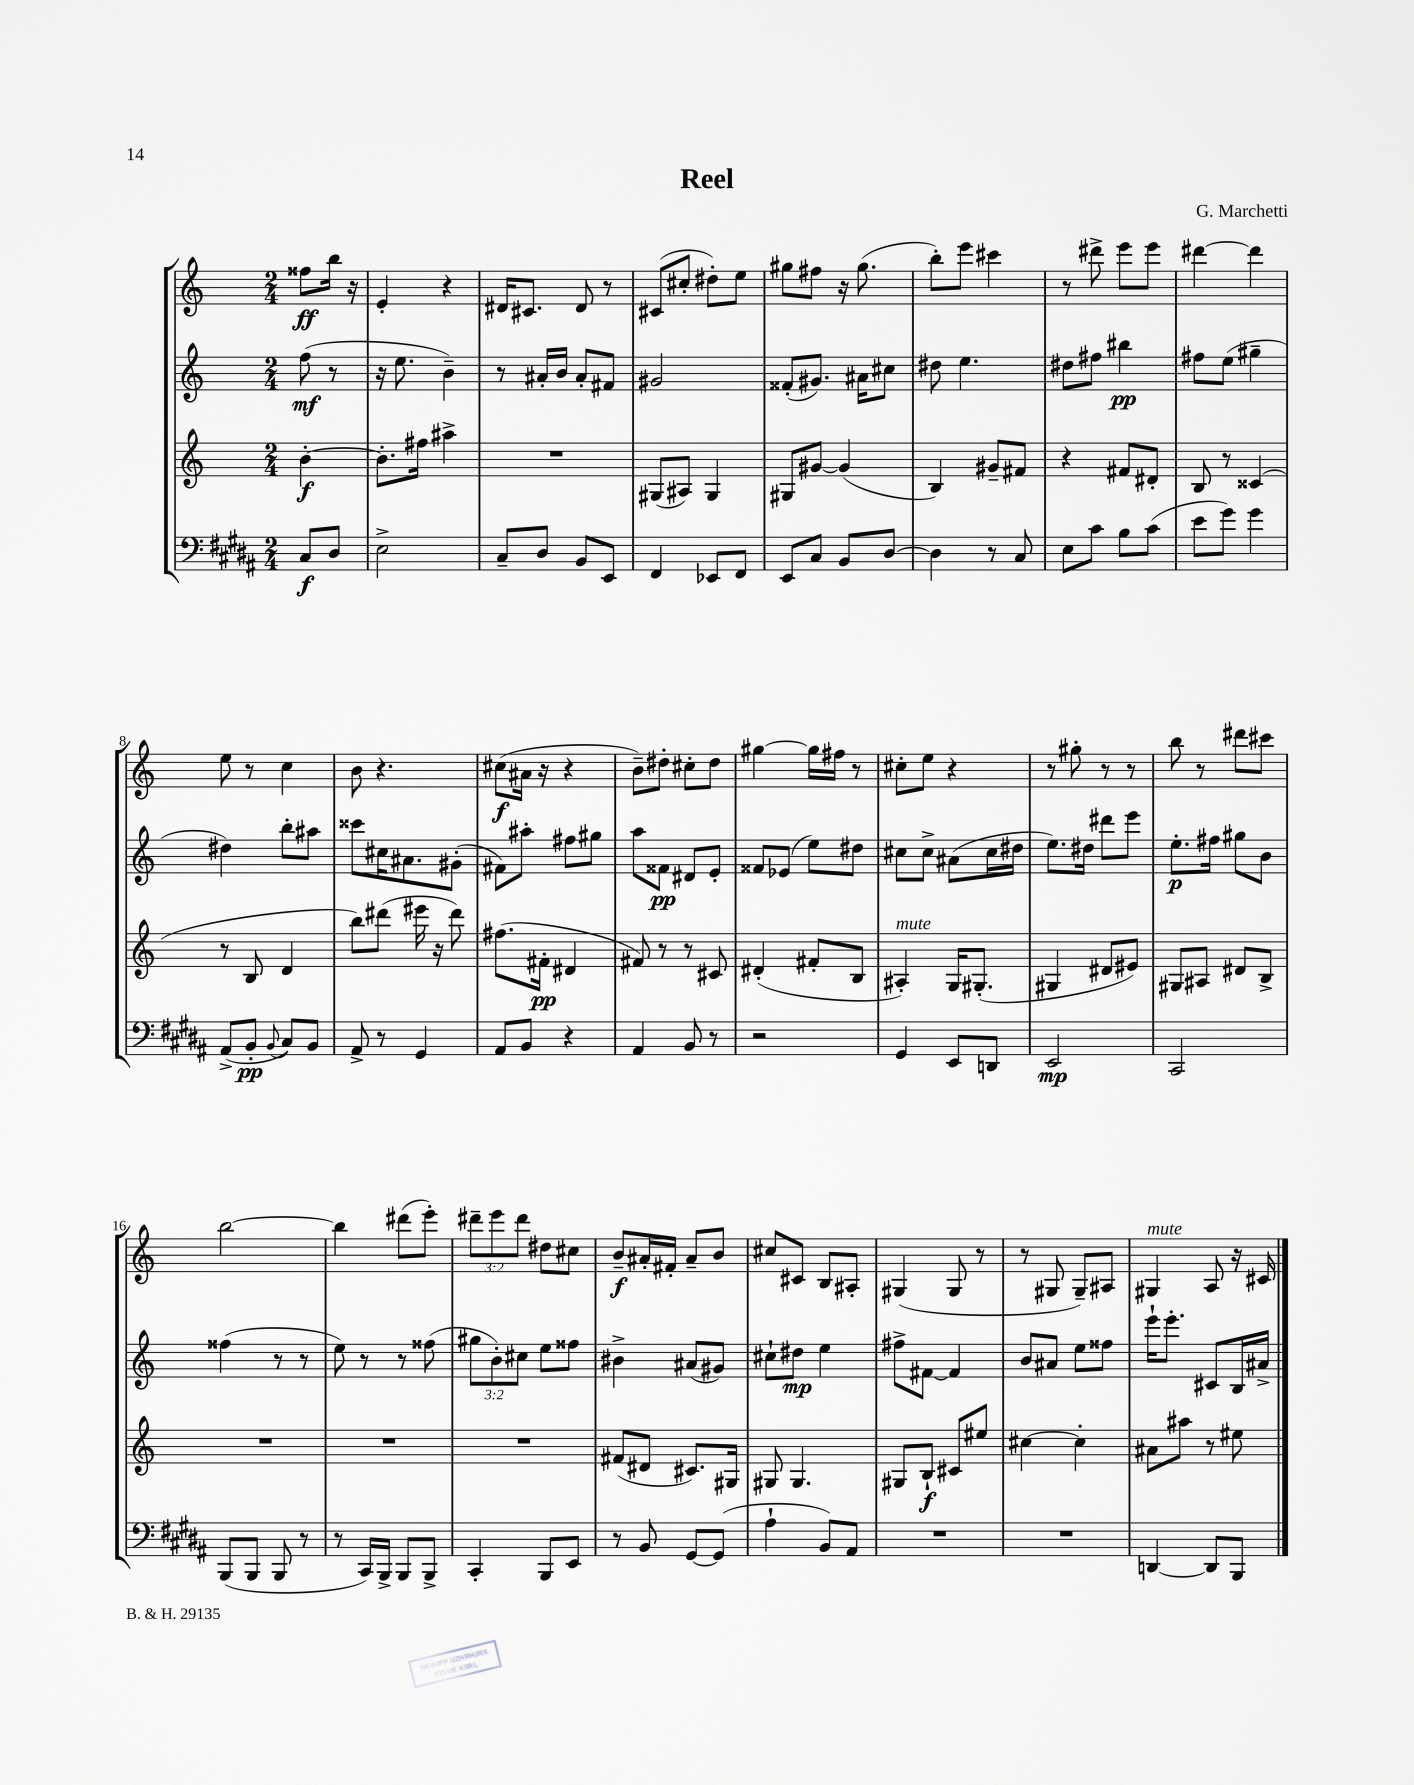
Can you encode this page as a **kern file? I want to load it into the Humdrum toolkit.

**kern	**dynam	**kern	**dynam	**kern	**dynam	**kern	**dynam
*part4	*part4	*part3	*part3	*part2	*part2	*part1	*part1
*staff4	*staff4	*staff3	*staff3	*staff2	*staff2	*staff1	*staff1
*clefF4	*	*clefG2	*	*clefG2	*	*clefG2	*
*k[f#c#g#d#a#]	*	*k[]	*	*k[]	*	*k[]	*
*M2/4	*	*M2/4	*	*M2/4	*	*M2/4	*
=	=	=	=	=	=	=	=
8C#/L	f	[4b'\	f	(8ff\	mf	8ff##X\L	ff
8D#/J	.	.	.	8r	.	16bb\Jk	.
.	.	.	.	.	.	16r	.
=1	=1	=1	=1	=1	=1	=1	=1
2E^\	.	8.b'\L]	.	16r	.	4e'/	.
.	.	.	.	8.ee\	.	.	.
.	.	16ff#X\Jk	.	.	.	.	.
.	.	4aa#X^\	.	4b~\)	.	4r	.
=2	=2	=2	=2	=2	=2	=2	=2
8C#~/L	.	2r	.	8r	.	16d#X/KL	.
.	.	.	.	.	.	8.c#X/J	.
8D#/J	.	.	.	16a#X'/LL	.	.	.
.	.	.	.	16b/JJ	.	.	.
8BB/L	.	.	.	8a#'/L	.	8d#/	.
8EE/J	.	.	.	8f#X/J	.	8r	.
=3	=3	=3	=3	=3	=3	=3	=3
4FF#/	.	(8G#X/L	.	2g#X/	.	(8c#X/L	.
.	.	8A#X/J)	.	.	.	8cc#X'/J	.
8EE-X/L	.	4G#/	.	.	.	8dd#X'\L)	.
8FF#/J	.	.	.	.	.	8ee\J	.
=4	=4	=4	=4	=4	=4	=4	=4
8EE/L	.	8G#X/L	.	(8f##X'/L	.	8gg#X\L	.
8C#/J	.	[8g#X/J	.	8.g#X/J)	.	8ff#X\J	.
8BB/L	.	(4g#/]	.	.	.	16r	.
.	.	.	.	16a#X\KL	.	(8.gg#\	.
[8D#/J	.	.	.	8cc#X\J	.	.	.
=5	=5	=5	=5	=5	=5	=5	=5
4D#\]	.	4B/)	.	8dd#X\	.	8bb'\L)	.
.	.	.	.	4.ee\	.	8eee\J	.
8r	.	8g#X~/L	.	.	.	4ccc#X\	.
8C#/	.	8f#X/J	.	.	.	.	.
=6	=6	=6	=6	=6	=6	=6	=6
8E\L	.	4r	.	8dd#X\L	.	8r	.
8c#\J	.	.	.	8ff#X\J	.	8ddd#X^\	.
8B\L	.	8f#X/L	.	4bb#X\	pp	8eee\L	.
(8c#\J	.	8d#X'/J	.	.	.	8eee\J	.
=7	=7	=7	=7	=7	=7	=7	=7
8e\L	.	8B/	.	8ff#X\L	.	[4ddd#X\	.
8g#\J)	.	8r	.	(8ee\J	.	.	.
4g#\	.	(4c##X/	.	4gg#X~\	.	4ddd#\]	.
!!LO:LB:g=z
=8	=8	=8	=8	=8	=8	=8	=8
(8AA#^/L	.	8r	.	4dd#X\)	.	8ee\	.
8BB'/J	pp	8B/	.	.	.	8r	.
8qqBB/	.	.	.	.	.	.	.
8C#/L)	.	4d/	.	8bb'\L	.	4cc\	.
8BB/J	.	.	.	8aa#X\J	.	.	.
=9	=9	=9	=9	=9	=9	=9	=9
8AA#^/	.	8bb\L)	.	8ccc##X\L	.	8b\	.
8r	.	(8ddd#X\J	.	16cc#X\K	.	4.r	.
.	.	.	.	8.a#X\	.	.	.
4GG#/	.	16eee#X\	.	.	.	.	.
.	.	16r	.	.	.	.	.
.	.	8ddd#\)	.	(8g#X'\J	.	.	.
=10	=10	=10	=10	=10	=10	=10	=10
8AA#/L	.	(8.ff#X\L	.	8f#X\L)	.	(8cc#X\L	f
8BB/J	.	.	.	8aa#X'\J	.	16a#X\Jk	.
.	.	16f#X'\Jk	pp	.	.	16r	.
4r	.	4d#X/	.	8ff#X\L	.	4r	.
.	.	.	.	8gg#X\J	.	.	.
=11	=11	=11	=11	=11	=11	=11	=11
4AA#/	.	8f#X/)	.	8aa\L	.	8b~\L)	.
.	.	8r	.	8f##X\J	pp	8dd#X'\J	.
8BB/	.	8r	.	8d#X/L	.	8cc#X'\L	.
8r	.	8c#X/	.	8e'/J	.	8dd#\J	.
=12	=12	=12	=12	=12	=12	=12	=12
2r	.	(4d#X'/	.	8f##X/L	.	[4gg#X\	.
.	.	.	.	(8e-X/J	.	.	.
.	.	8f#X'/L	.	8ee\L)	.	16gg#\LL]	.
.	.	.	.	.	.	16ff#X\JJ	.
.	.	8B/J	.	8dd#X\J	.	8r	.
=13	=13	=13	=13	=13	=13	=13	=13
!	!	!LO:TX:a:i:t=mute	!	!	!	!	!
4GG#/	.	4A#X'/)	.	8cc#X\L	.	8cc#X'\L	.
.	.	.	.	8cc#^\J	.	8ee\J	.
8EE/L	.	16G/KL	.	(8a#X\L	.	4r	.
.	.	(8.G#X'/J	.	.	.	.	.
8DDn/J	.	.	.	16cc#\L	.	.	.
.	.	.	.	16dd#X\JJ	.	.	.
=14	=14	=14	=14	=14	=14	=14	=14
2EE/	mp	4G#X/	.	8.ee\L)	.	8r	.
.	.	.	.	.	.	8gg#X'\	.
.	.	.	.	16dd#X\Jk	.	.	.
.	.	8d#X/L	.	8ddd#X\L	.	8r	.
.	.	8e#X/J)	.	8eee\J	.	8r	.
=15	=15	=15	=15	=15	=15	=15	=15
2CC#/	.	8G#X/L	.	8.ee'\L	p	8bb\	.
.	.	8A#X/J	.	.	.	8r	.
.	.	.	.	16ff#X\Jk	.	.	.
.	.	8d#X/L	.	8gg#X\L	.	8ddd#X\L	.
.	.	8B^/J	.	8b\J	.	8ccc#X\J	.
!!LO:LB:g=z
=16	=16	=16	=16	=16	=16	=16	=16
(8BBB/L	.	2r	.	(4ff##X\	.	[2bb\	.
8BBB/J	.	.	.	.	.	.	.
8BBB/	.	.	.	8r	.	.	.
8r	.	.	.	8r	.	.	.
=17	=17	=17	=17	=17	=17	=17	=17
8r	.	2r	.	8ee\)	.	4bb\]	.
16CC#/LL)	.	.	.	8r	.	.	.
16BBB^/JJ	.	.	.	.	.	.	.
8BBB/L	.	.	.	8r	.	(8ddd#X\L	.
8BBB^/J	.	.	.	(8ff##X\	.	8eee'\J)	.
=18	=18	=18	=18	=18	=18	=18	=18
4CC#'/	.	2r	.	12gg#X\L	.	12ddd#X~\L	.
.	.	.	.	12b'\)	.	12eee\	.
.	.	.	.	12cc#X\J	.	12ddd#\J	.
8BBB/L	.	.	.	8ee\L	.	8dd#X\L	.
8EE/J	.	.	.	8ff##X\J	.	8cc#X\J	.
=19	=19	=19	=19	=19	=19	=19	=19
8r	.	(8f#X/L	.	4b#X^\	.	8b~/L	f
8BB/	.	8d#X/J	.	.	.	16a#X'/L	.
.	.	.	.	.	.	16f#X'/JJ	.
[8GG#/L	.	8.c#X/L)	.	(8a#X/L	.	8a#~/L	.
(8GG#/J]	.	.	.	8g#X/J)	.	8b/J	.
.	.	16G#X/Jk	.	.	.	.	.
=20	=20	=20	=20	=20	=20	=20	=20
4A#`\	.	8G#X/	.	8cc#X`\L	.	8cc#X/L	.
.	.	4.G#/	.	8dd#X\J	mp	8c#X/J	.
8BB/L)	.	.	.	4ee\	.	8B/L	.
8AA#/J	.	.	.	.	.	8A#X'/J	.
=21	=21	=21	=21	=21	=21	=21	=21
2r	.	8G#X/L	.	8ff#X^\L	.	(4G#X/	.
.	.	8B`/J	f	[8f#X\J	.	.	.
.	.	8c#X/L	.	4f#/]	.	8G#/	.
.	.	8ee#X/J	.	.	.	8r	.
=22	=22	=22	=22	=22	=22	=22	=22
2r	.	[4cc#X\	.	8b/L	.	8r	.
.	.	.	.	8a#X/J	.	8G#X/	.
.	.	4cc#'\]	.	8ee\L	.	8G#~/L)	.
.	.	.	.	8ff##X\J	.	8A#X/J	.
=23	=23	=23	=23	=23	=23	=23	=23
!	!	!	!	!	!	!LO:TX:a:i:t=mute	!
[4DDn/	.	8a#X\L	.	16eee`\KL	.	4G#X/	.
.	.	.	.	8.eee'\J	.	.	.
.	.	8aa#X\J	.	.	.	.	.
8DD/L]	.	8r	.	8c#X/L	.	8A/	.
8BBB/J	.	8ee#X\	.	16B/L	.	16r	.
.	.	.	.	16a#X^/JJ	.	16c#X/	.
==	==	==	==	==	==	==	==
*-	*-	*-	*-	*-	*-	*-	*-
